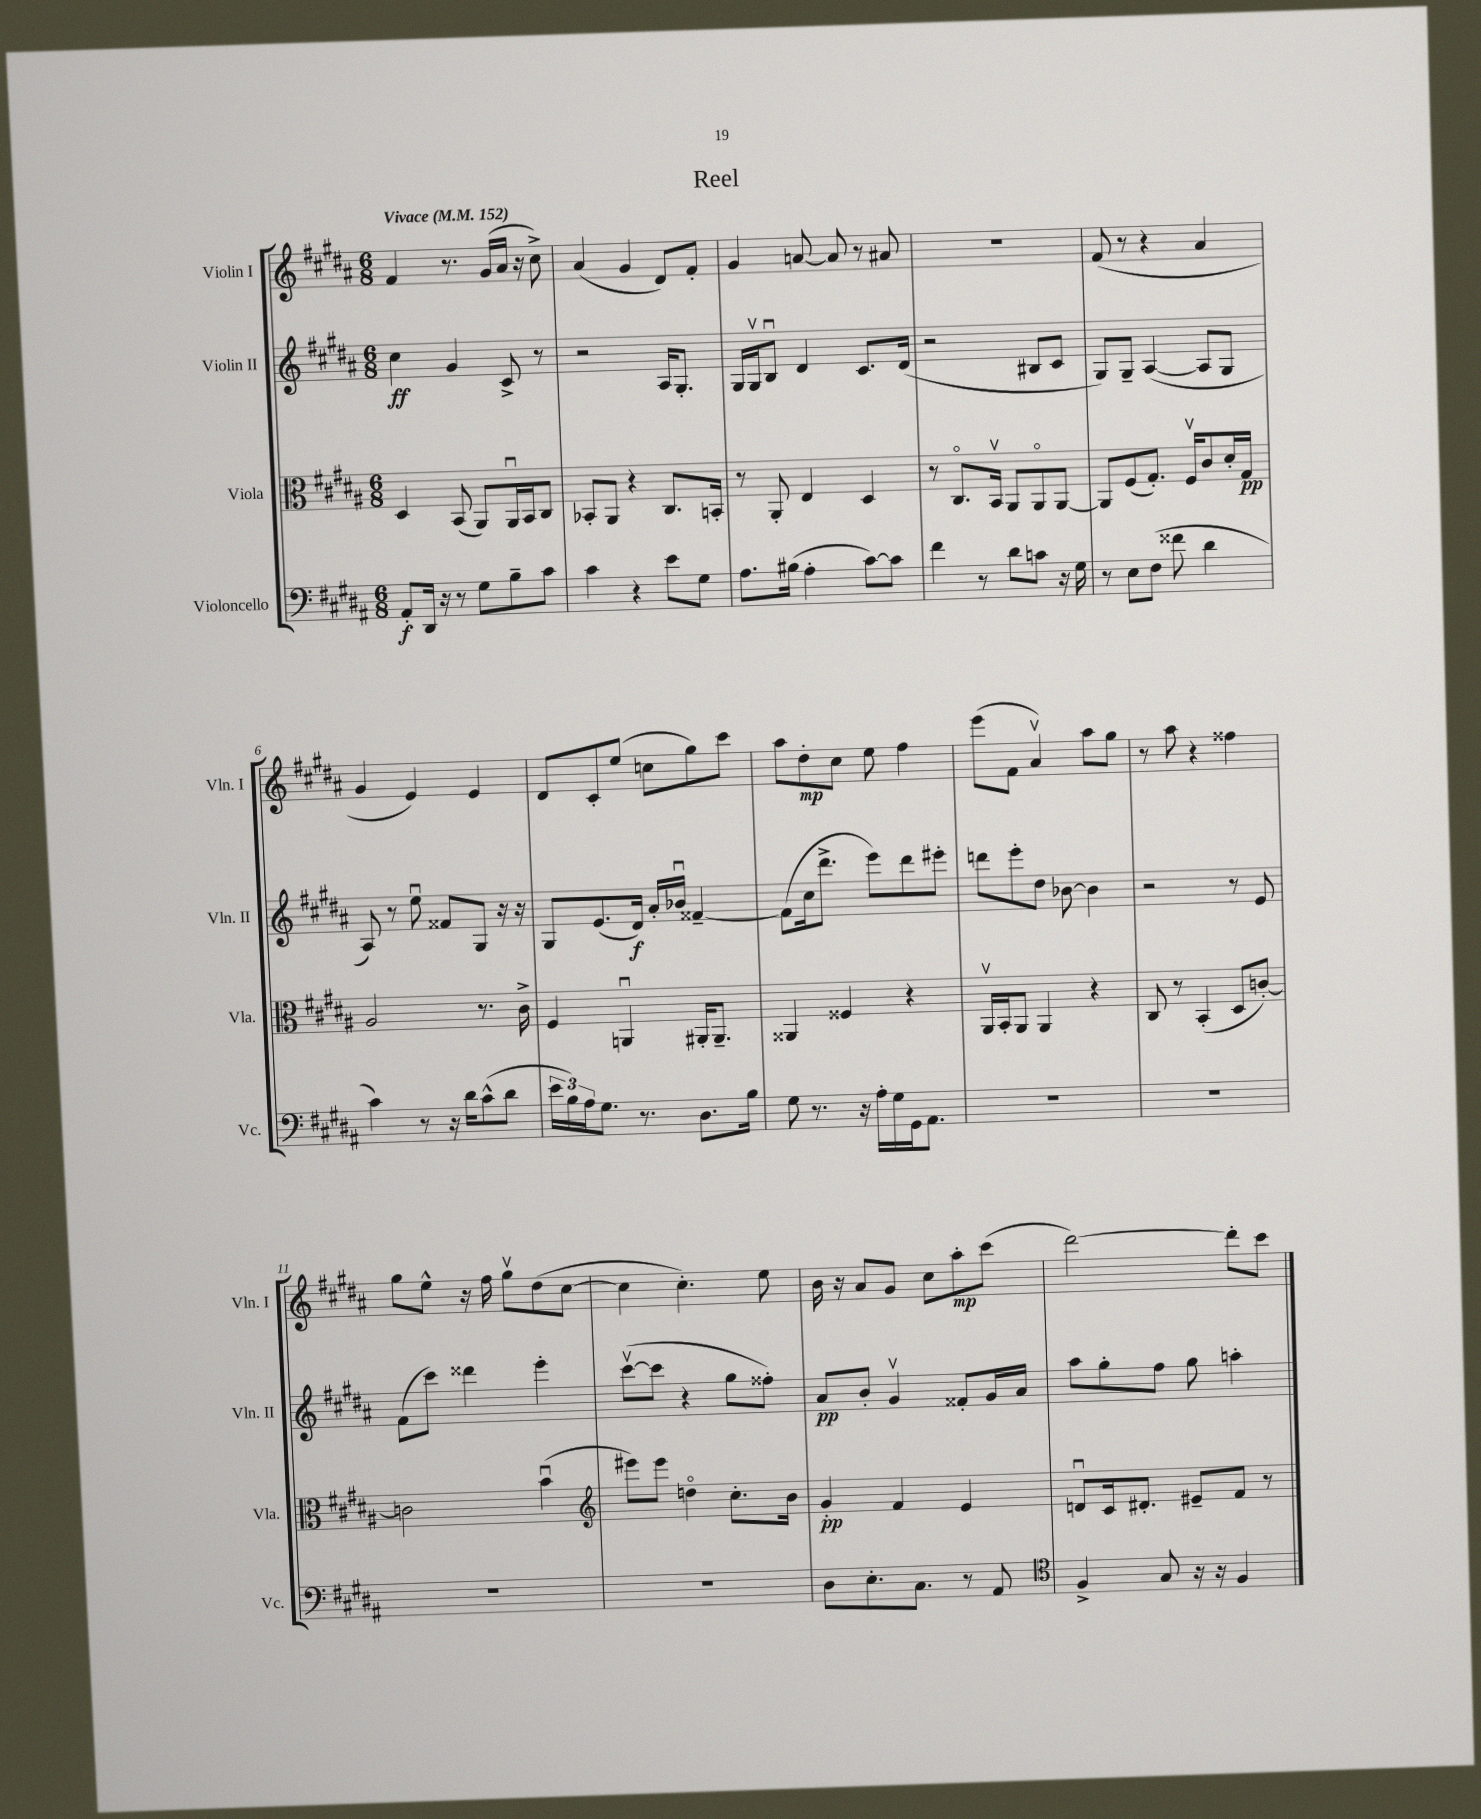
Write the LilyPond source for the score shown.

\header { title = "Reel" }
<<
\new StaffGroup <<
\new Staff = "s0" \with { instrumentName = "Violin I" shortInstrumentName = "Vln. I" } {
    \clef treble \key b \major \numericTimeSignature \time 6/8 \tempo "Vivace" 4 = 152
    fis'4 r8. gis'16( ais'16 r16 cis''8->) |
    ais'4( gis'4 dis'8) fis'8-. |
    gis'4 a'8~ a'8 r8 ais'8 |
    R2. |
    fis'8( r8 r4 ais'4 |
    gis'4 e'4) e'4 |
    dis'8 cis'8-. e''8( c''8 gis''8) cis'''8 |
    ais''8 dis''8-.\mp cis''8 e''8 fis''4 |
    e'''8( fis'8 ais'4\upbow) ais''8 gis''8 |
    r8 ais''8 r4 fisis''4 |
    gis''8 e''8-^ r16 fis''16 gis''8\upbow dis''8( cis''8~ |
    cis''4 cis''4.-.) e''8 |
    b'16 r16 ais'8 gis'8 cis''8 ais''8-.\mp cis'''8( |
    dis'''2~) dis'''8-. cis'''8 \bar "|." |
}
\new Staff = "s1" \with { instrumentName = "Violin II" shortInstrumentName = "Vln. II" } {
    \clef treble \key b \major \numericTimeSignature \time 6/8
    cis''4\ff gis'4 cis'8-> r8 |
    r2 ais16 gis8.-. |
    gis16 gis16\upbow b8\downbow dis'4 cis'8. dis'16( |
    r2 bis8 cis'8 |
    gis8) gis8-- ais4~( ais8 gis8 |
    ais8) r8 e''8\downbow fisis'8 gis8 r16 r16 |
    gis8 e'8.( dis'16\f) ais'16-. bes'16\downbow fisis'4~-- |
    fisis'8( cis''16 dis'''8.-> e'''8) dis'''8 eis'''8-. |
    d'''8 e'''8-. dis''8 bes'8~ bes'4 |
    r2 r8 e'8 |
    fis'8( cis'''8) disis'''4 e'''4-. |
    cis'''8~\upbow( cis'''8 r4 gis''8 fisis''8-.) |
    ais'8\pp b'8-. gis'4\upbow fisis'8-. gis'16 ais'16 |
    ais''8 gis''8-. fis''8 gis''8 a''4-. \bar "|." |
}
\new Staff = "s2" \with { instrumentName = "Viola" shortInstrumentName = "Vla." } {
    \clef alto \key b \major \numericTimeSignature \time 6/8
    dis4 b,8( ais,8) ais,16\downbow b,16 cis8 |
    bes,8-. ais,8 r4 cis8. b,16-. |
    r8 ais,8-. e4 dis4 |
    r8 cis8.\flageolet b,16\upbow ais,8 ais,8\flageolet ais,8~ |
    ais,8 fis8( gis8.-.) fis16\upbow cis'8 dis'16-. gis16\pp |
    ais2 r8. cis'16-> |
    fis4 a,4\downbow ais,16-. ais,8.-- |
    aisis,4 fisis4 r4 |
    ais,16\upbow b,16-. ais,8 ais,4 r4 |
    cis8 r8 b,4-.( dis8 c'8~-.) |
    c'2 b'4\downbow( |
    \clef treble eis'''8) eis'''8 d''4\flageolet cis''8.-. b'16 |
    gis'4-.\pp fis'4 e'4 |
    d'8\downbow cis'16 dis'8.-. eis'8-- fis'8 r8 \bar "|." |
}
\new Staff = "s3" \with { instrumentName = "Violoncello" shortInstrumentName = "Vc." } {
    \clef bass \key b \major \numericTimeSignature \time 6/8
    ais,8-.\f dis,16 r16 r8 gis8 b8-- cis'8 |
    cis'4 r4 e'8 gis8 |
    ais8. bis16( ais4-. cis'8~) cis'8 |
    fis'4 r8 dis'8 c'8 r16 gis16 |
    r8 e8 fis8( fisis'8 dis'4 |
    cis'4) r8 r16 dis'16 cis'8-^( dis'8 |
    \tuplet 3/2 { e'16 b16) ais16 } gis8. r8. dis8. b16 |
    gis8 r8. r16 ais16-. gis16 gis,16 ais,8. |
    R2. |
    R2. |
    R2. |
    R2. |
    dis8 e8.-. cis8. r8 ais,8 |
    \clef tenor fis4-> gis8 r16 r16 fis4 \bar "|." |
}
>>
>>
